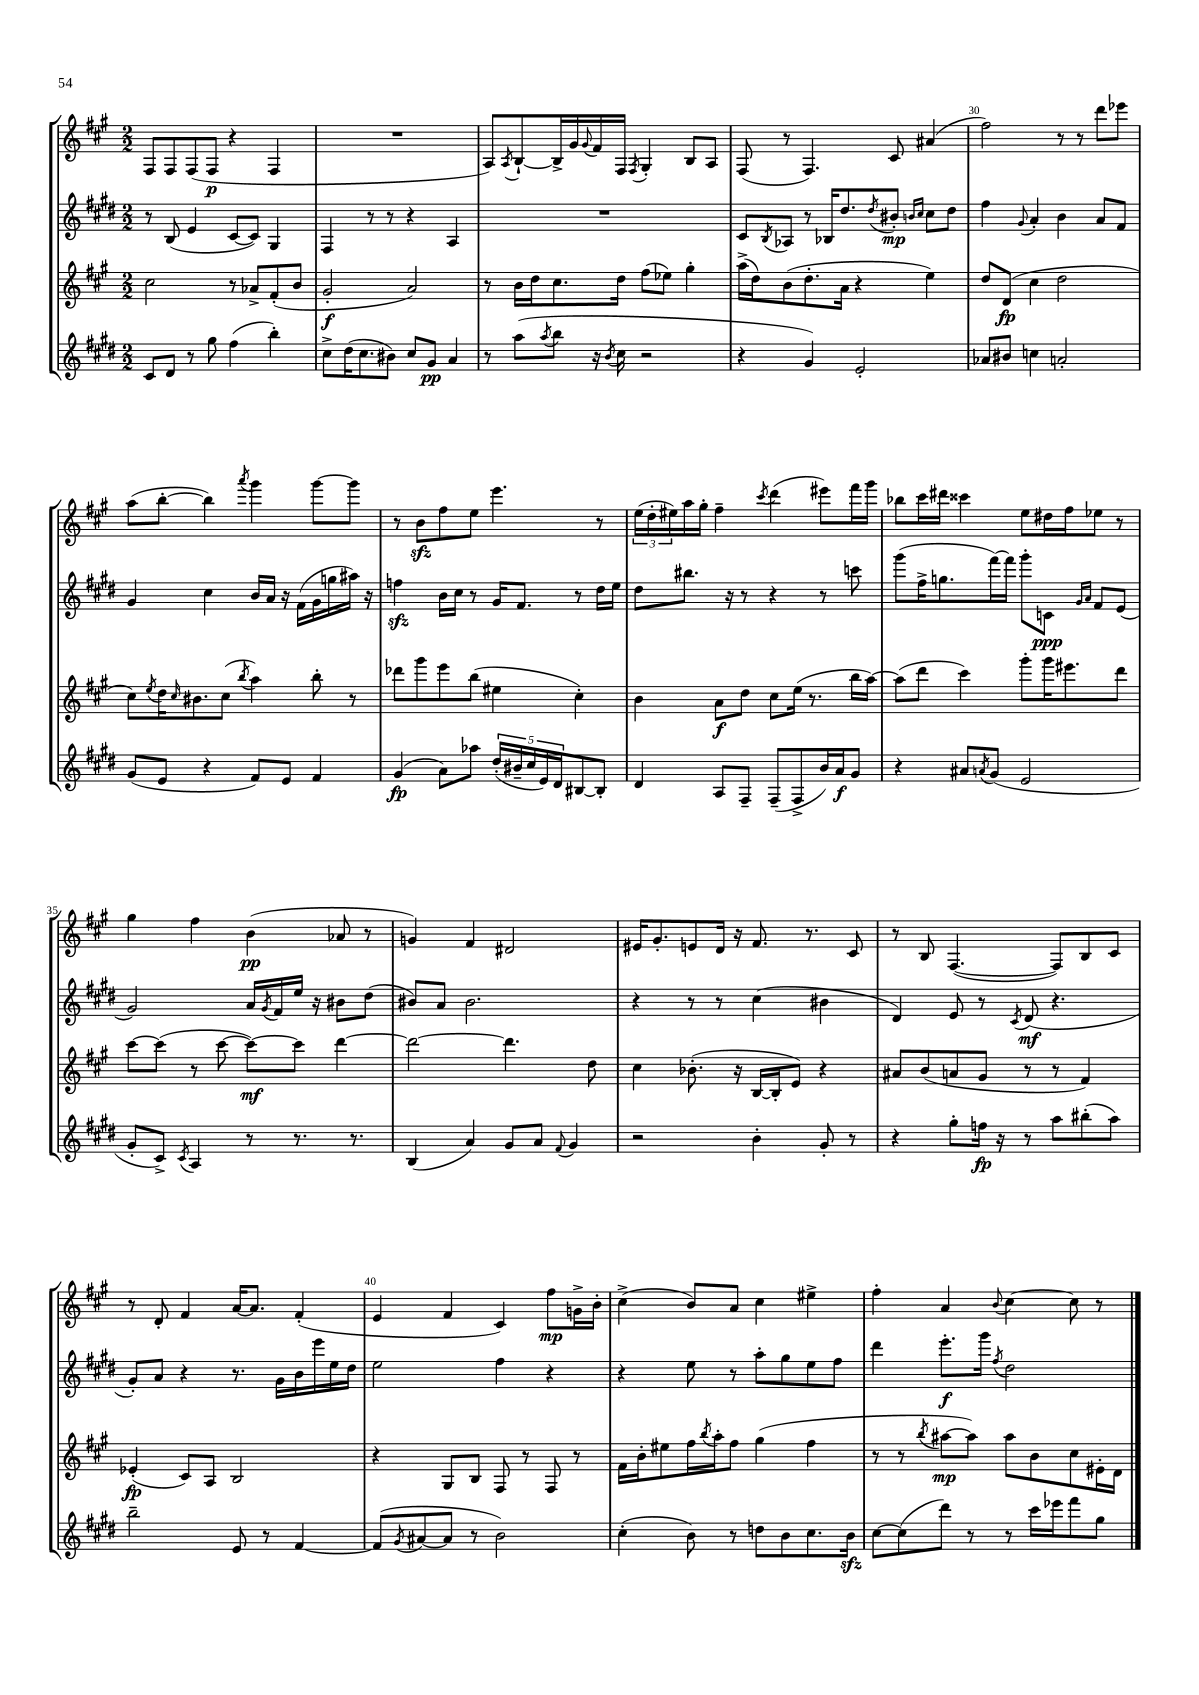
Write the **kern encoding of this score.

**kern	**dynam	**kern	**dynam	**kern	**dynam	**kern	**dynam
*part4	*part4	*part3	*part3	*part2	*part2	*part1	*part1
*staff4	*staff4	*staff3	*staff3	*staff2	*staff2	*staff1	*staff1
*clefG2	*	*clefG2	*	*clefG2	*	*clefG2	*
*k[f#c#g#d#]	*	*k[f#c#g#]	*	*k[f#c#g#d#]	*	*k[f#c#g#]	*
*M2/2	*	*M2/2	*	*M2/2	*	*M2/2	*
=26	=26	=26	=26	=26	=26	=26	=26
8c#/L	.	2cc#\	.	8r	.	8F#/L	.
8d#/J	.	.	.	(8B/	.	8F#/	.
8r	.	.	.	4e/	.	(8F#/	.
8gg#\	.	.	.	.	.	8F#/J	p
(4ff#\	.	8r	.	[8c#/L	.	4r	.
.	.	8a-X^/L	.	8c#/J])	.	.	.
4bb'\)	.	(8f#'/	.	4G#/	.	4F#/	.
.	.	8b/J	.	.	.	.	.
=27	=27	=27	=27	=27	=27	=27	=27
8cc#^\L	.	2g#'/	f	4F#/	.	1r	.
(16dd#\K	.	.	.	.	.	.	.
8.cc#\	.	.	.	.	.	.	.
.	.	.	.	8r	.	.	.
8b#X\J)	.	.	.	8r	.	.	.
8cc#/L	.	2a/)	.	4r	.	.	.
8g#/J	pp	.	.	.	.	.	.
4a/	.	.	.	4A/	.	.	.
=28	=28	=28	=28	=28	=28	=28	=28
8r	.	8r	.	1r	.	8A/L)	.
.	.	.	.	.	.	8qA/	.
(8aa\L	.	16b\LL	.	.	.	[8B`/	.
.	.	16dd\J	.	.	.	.	.
8qaa/	.	.	.	.	.	.	.
8bb\J	.	8.cc#\	.	.	.	16B^/L]	.
.	.	.	.	.	.	16g#/	.
.	.	.	.	.	.	8qqg#/	.
16r	.	.	.	.	.	16f#/	.
8qb/	.	.	.	.	.	.	.
16cc#\	.	16dd\Jk	.	.	.	16F#/JJ	.
.	.	.	.	.	.	8qF#/	.
2r	.	(8ff#\L	.	.	.	4G#'/	.
.	.	8ee-X\J)	.	.	.	.	.
.	.	4gg#'\	.	.	.	8B/L	.
.	.	.	.	.	.	8A/J	.
=29	=29	=29	=29	=29	=29	=29	=29
4r	.	(16aa^\LL	.	8c#/L	.	(8F#/	.
.	.	16dd\J)	.	.	.	.	.
.	.	.	.	8qB/	.	.	.
.	.	(8b\	.	8A-X/J	.	8r	.
4g#/)	.	8.dd'\	.	8r	.	4.F#/)	.
.	.	.	.	16B-X/KL	.	.	.
.	.	16a\Jk	.	8.dd#/	.	.	.
2e'/	.	4r	.	.	.	.	.
.	.	.	.	8qdd#/	.	.	.
.	.	.	.	8b#X'/J	mp	8c#/	.
.	.	.	.	16qqbn/LL	.	.	.
.	.	.	.	16qqcc#/JJ	.	.	.
.	.	4ee\)	.	8cc#\L	.	(4a#X/	.
.	.	.	.	8dd#\J	.	.	.
=30	=30	=30	=30	=30	=30	=30	=30
8a-X/L	.	8dd/L	.	4ff#\	.	2ff#\)	.
8b#X/J	.	(8d/J	fp	.	.	.	.
.	.	.	.	8qqg#/	.	.	.
4ccn\	.	4cc#\	.	4a'/	.	.	.
2an'/	.	2dd\	.	4b\	.	8r	.
.	.	.	.	.	.	8r	.
.	.	.	.	8a/L	.	8ddd\L	.
.	.	.	.	8f#/J	.	8eee-X\J	.
!!LO:LB:g=z
=31	=31	=31	=31	=31	=31	=31	=31
(8g#/L	.	8cc#\L)	.	4g#/	.	(8aa\L	.
.	.	8qee/	.	.	.	.	.
8e/J	.	16dd\K	.	.	.	[8bb'\J	.
.	.	16qqcc#/	.	.	.	.	.
.	.	8.b#X\	.	.	.	.	.
4r	.	.	.	4cc#\	.	4bb\])	.
.	.	(8cc#\J	.	.	.	.	.
.	.	8qbb/	.	.	.	8qaaa/	.
8f#/L)	.	4aa\)	.	16b/LL	.	4ggg#\	.
.	.	.	.	16a/JJ	.	.	.
8e/J	.	.	.	16r	.	.	.
.	.	.	.	(16f#\LL	.	.	.
4f#/	.	8bb'\	.	16g#\	.	[8ggg#\L	.
.	.	.	.	16ggn\	.	.	.
.	.	8r	.	16aa#X\JJ)	.	8ggg#\J]	.
.	.	.	.	16r	.	.	.
=32	=32	=32	=32	=32	=32	=32	=32
(4g#/	fp	8ddd-X\L	.	4ffnzz\	.	8r	.
.	.	8ggg#\	.	.	.	8bzz\L	.
8a\L)	.	8eee\	.	16b\LL	.	8ff#\	.
.	.	.	.	16cc#\JJ	.	.	.
8aa-X\J	.	(8bb\J	.	8r	.	8ee\J	.
(20dd#'/LL	.	4ee#X\	.	16g#/KL	.	4.eee\	.
20b#X~/	.	.	.	.	.	.	.
.	.	.	.	8.f#/J	.	.	.
20cc#/	.	.	.	.	.	.	.
20e/)	.	.	.	.	.	.	.
20d#/J	.	.	.	.	.	.	.
[8B#X/	.	4cc#'\)	.	8r	.	.	.
8B#'/J]	.	.	.	16dd#\LL	.	8r	.
.	.	.	.	16ee\JJ	.	.	.
=33	=33	=33	=33	=33	=33	=33	=33
4d#/	.	4b\	.	8dd#\L	.	(24ee\LL	.
.	.	.	.	.	.	24dd'\	.
.	.	.	.	.	.	24ee#X\)	.
.	.	.	.	8.bb#X\J	.	16aa\	.
.	.	.	.	.	.	16gg#'\JJ	.
8A/L	.	8a\L	f	.	.	4ff#~\	.
.	.	.	.	16r	.	.	.
8F#~/J	.	8dd\J	.	8r	.	.	.
.	.	.	.	.	.	8qccc#/	.
(8F#~/L	.	8cc#\L	.	4r	.	(4ddd\	.
8F#^/	.	(16ee\Jk	.	.	.	.	.
.	.	8.r	.	.	.	.	.
16b/L)	.	.	.	8r	.	8eee#X\L)	.
16a/J	f	.	.	.	.	.	.
8g#/J	.	16bb\LL	.	8cccn\	.	16fff#\L	.
.	.	[16aa\JJ)	.	.	.	16ggg#\JJ	.
=34	=34	=34	=34	=34	=34	=34	=34
4r	.	(8aa\L]	.	(8ggg#\L	.	8bb-X\L	.
.	.	8ddd\J	.	16ff#^\K	.	16ccc#\L	.
.	.	.	.	8.ggn\	.	16ddd#X\JJ	.
8a#X/L	.	4ccc#\)	.	.	.	4ccc##X\	.
8qan/	.	.	.	.	.	.	.
(8g#/J	.	.	.	[16fff#\L)	.	.	.
.	.	.	.	16fff#\JJ]	.	.	.
2e/	.	8ggg#'\L	.	8ggg#'\L	.	8ee\L	.
.	.	16ggg#\K	.	8cn\J	ppp	16dd#X\L	.
.	.	8.eee#X\	.	.	.	16ff#\J	.
.	.	.	.	16qqg#/LL	.	.	.
.	.	.	.	16qqa/JJ	.	.	.
.	.	.	.	8f#/L	.	8ee-X\J	.
.	.	8ddd\J	.	(8e/J	.	8r	.
!!LO:LB:g=z
=35	=35	=35	=35	=35	=35	=35	=35
8g#'/L	.	[8ccc#\L	.	2g#/)	.	4gg#\	.
8c#^/J)	.	(8ccc#\J]	.	.	.	.	.
8qc#/	.	.	.	.	.	.	.
4A/	.	8r	.	.	.	4ff#\	.
.	.	[8ccc#\	.	.	.	.	.
8r	.	8ccc#\L_)	mf	16a/LL	.	(4b\	pp
.	.	.	.	8qg#/	.	.	.
.	.	.	.	16f#/	.	.	.
8.r	.	8ccc#\J]	.	16ee/JJ	.	.	.
.	.	.	.	16r	.	.	.
.	.	[4ddd\	.	8b#X\L	.	8a-X/	.
8.r	.	.	.	.	.	.	.
.	.	.	.	(8dd#\J	.	8r	.
=36	=36	=36	=36	=36	=36	=36	=36
(4B/	.	2ddd\_	.	8b#X/L)	.	4gn/)	.
.	.	.	.	8a/J	.	.	.
4a/)	.	.	.	2.b#\	.	4f#/	.
8g#/L	.	4.ddd\]	.	.	.	2d#X/	.
8a/J	.	.	.	.	.	.	.
8qqf#/	.	.	.	.	.	.	.
4g#/	.	.	.	.	.	.	.
.	.	8dd\	.	.	.	.	.
=37	=37	=37	=37	=37	=37	=37	=37
2r	.	4cc#\	.	4r	.	16e#X/KL	.
.	.	.	.	.	.	8.g#'/	.
.	.	(8.b-X'\	.	8r	.	8en/	.
.	.	.	.	8r	.	16d/Jk	.
.	.	16r	.	.	.	16r	.
4b'\	.	[16B/LL	.	(4cc#\	.	8.f#/	.
.	.	16B'/J]	.	.	.	.	.
.	.	8e/J)	.	.	.	.	.
.	.	.	.	.	.	8.r	.
8g#'/	.	4r	.	4b#X\	.	.	.
8r	.	.	.	.	.	8c#/	.
=38	=38	=38	=38	=38	=38	=38	=38
4r	.	8a#X/L	.	4d#/)	.	8r	.
.	.	(8b/	.	.	.	8B/	.
8gg#'\L	.	8an/	.	8e/	.	([4.F#/	.
16ffn\Jk	fp	8g#/J	.	8r	.	.	.
16r	.	.	.	.	.	.	.
.	.	.	.	8qc#/	.	.	.
8r	.	8r	.	(8d#/	mf	.	.
8aa\L	.	8r	.	4.r	.	8F#/L])	.
(8bb#X'\	.	4f#/)	.	.	.	8B/	.
8aa\J)	.	.	.	.	.	8c#/J	.
!!LO:LB:g=z
=39	=39	=39	=39	=39	=39	=39	=39
2bb~\	.	(4e-X'/	fp	8g#'/L)	.	8r	.
.	.	.	.	8a/J	.	8d'/	.
.	.	8c#/L)	.	4r	.	4f#/	.
.	.	8A/J	.	.	.	.	.
8e/	.	2B/	.	8.r	.	[16a/KL	.
.	.	.	.	.	.	8.a/J]	.
8r	.	.	.	.	.	.	.
.	.	.	.	16g#\LL	.	.	.
[4f#/	.	.	.	16b\	.	(4f#'/	.
.	.	.	.	16eee\	.	.	.
.	.	.	.	16ee\	.	.	.
.	.	.	.	16dd#\JJ	.	.	.
=40	=40	=40	=40	=40	=40	=40	=40
(8f#/L]	.	4r	.	2ee\	.	4e/	.
8qg#/	.	.	.	.	.	.	.
[8a#X/	.	.	.	.	.	.	.
8a#/J]	.	8G#/L	.	.	.	4f#/	.
8r	.	8B/J	.	.	.	.	.
2b\)	.	8F#/	.	4ff#\	.	4c#/)	.
.	.	8r	.	.	.	.	.
.	.	8F#/	.	4r	.	8ff#\L	mp
.	.	8r	.	.	.	16gn^\L	.
.	.	.	.	.	.	16b'\JJ	.
=41	=41	=41	=41	=41	=41	=41	=41
(4cc#'\	.	16f#\LL	.	4r	.	(4cc#^\	.
.	.	16b'\J	.	.	.	.	.
.	.	8ee#X\	.	.	.	.	.
8b\)	.	16ff#\L	.	8ee\	.	8b/L)	.
.	.	8qbb/	.	.	.	.	.
.	.	16aa'\J	.	.	.	.	.
8r	.	8ff#\J	.	8r	.	8a/J	.
8ddn\L	.	(4gg#\	.	8aa'\L	.	4cc#\	.
8b\	.	.	.	8gg#\	.	.	.
8.cc#\	.	4ff#\	.	8ee\	.	4ee#X^\	.
.	.	.	.	8ff#\J	.	.	.
16bzz\Jk	.	.	.	.	.	.	.
=42	=42	=42	=42	=42	=42	=42	=42
[8cc#\L	.	8r	.	4ddd#\	.	4ff#'\	.
(8cc#\]	.	8r	.	.	.	.	.
.	.	8qbb/	.	.	.	.	.
8ddd#\J)	.	[8aa#X\L	mp	8.eee'\L	f	4a/	.
8r	.	8aa#\J])	.	.	.	.	.
.	.	.	.	16ggg#\Jk	.	.	.
.	.	.	.	8qff#/	.	8qqb/	.
8r	.	8aa#\L	.	2dd#\	.	[4cc#\	.
16ccc#\LL	.	8b\	.	.	.	.	.
16eee-X\J	.	.	.	.	.	.	.
8fff#\	.	8cc#\	.	.	.	8cc#\]	.
8gg#\J	.	16e#X'\L	.	.	.	8r	.
.	.	16d\JJ	.	.	.	.	.
==	==	==	==	==	==	==	==
*-	*-	*-	*-	*-	*-	*-	*-
